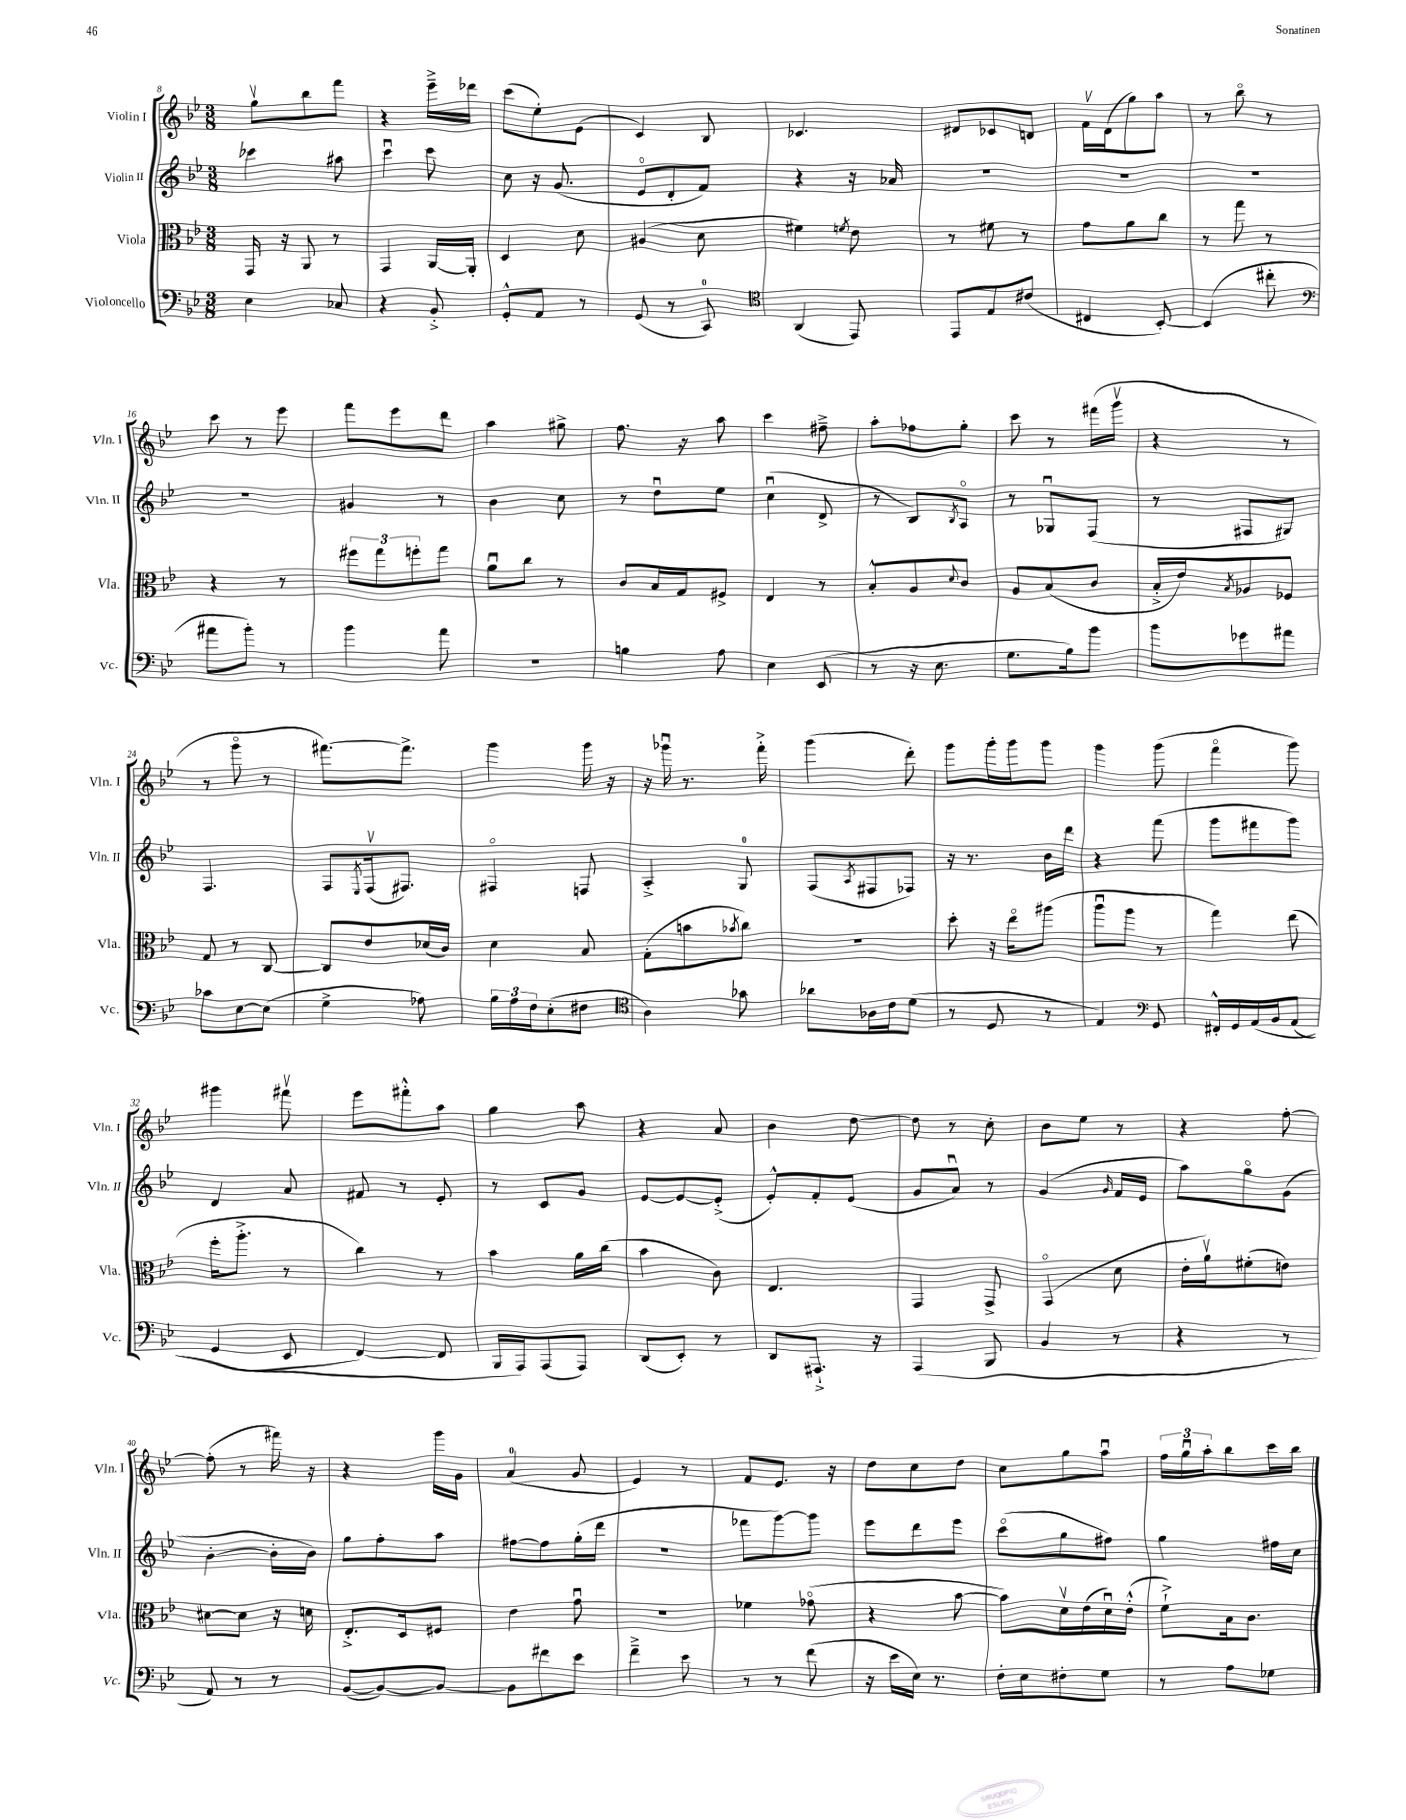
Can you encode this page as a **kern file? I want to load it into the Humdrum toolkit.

**kern	**kern	**kern	**kern
*staff4	*staff3	*staff2	*staff1
*clefF4	*clefC3	*clefG2	*clefG2
*k[b-e-]	*k[b-e-]	*k[b-e-]	*k[b-e-]
*M3/8	*M3/8	*M3/8	*M3/8
4E-	16GG	4ccc-	8ggv
.	16r	.	.
.	8AA	.	8bb-
8C-	8r	8aa#	8fff
=	=	=	=
4r	4GG	4cccu	4r
8BB-'^	[16AA	8ccc	16eee-~^
.	16AA']	.	16ddd-
=	=	=	=
8GG'^^	4D	8cc	(8ccc
8AA	.	16r	8ee-')
.	.	(8.g	.
8r	8d	.	(8e-
=	=	=	=
(8GG	(4A#	8e-o	4c)
8r	.	8d'	.
8CC)	8d	8f)	8B-
=	=	=	=
*clefC4	*	*	*
(4AA	4f#)	4r	4.c-
.	8qf	.	.
8EE-)	8e-	16r	.
.	.	16a-	.
=	=	=	=
8EE-	8r	4.r	8d#
8E-	8f#	.	8c-
(8c#	8r	.	8d
=	=	=	=
4C#	8g	4.r	16fv
.	.	.	(16d
.	8a	.	8gg)
[8BB-')	8cc	.	8aa
=	=	=	=
(4BB-]	8r	4.r	8r
.	8gg	.	8bb-o
8cc#'	8r	.	8r
=	=	=	=
*clefF4	*	*	*
8a#	4r	4.r	8ccc
8b-')	.	.	8r
8r	8r	.	8eee-
=	=	=	=
4b-	12ff#	4g#	8fff
.	12gg	.	.
.	.	.	8eee-
.	12ff'	.	.
8a	8gg	8r	8ddd
=	=	=	=
4.r	8au	4b-	4aa
.	8cc	.	.
.	8r	8cc	8gg#^
=	=	=	=
4B	8c	8r	8.ff
.	16B-	8ddu	.
.	16G	.	16r
8A	8F#^	8ee-	8aa
=	=	=	=
4E-	4E-	(4ccu	4ccc
(8EE-	8r	8d^	8ff#~^
=	=	=	=
8r	8B-'^^	8r	8aa'
16r	8A	8B-)	8ff-
8.E-	.	.	.
.	8qqd	8qB-	.
.	8c	8Ao	8gg'
=	=	=	=
8.G	8A	8r	8ccc
.	(8B-	8G-u	8r
16B-)	.	.	.
8b-	8c	(8F	(16fff#
.	.	.	16gggv
=	=	=	=
8b-	16B-'^	8r	4r
.	16e-)	.	.
.	8qB-	.	.
8g-	8A-	8F#	.
8a#	8F-	8G#)	8r
=	=	=	=
8c-	8G	4.F	8r
[8E-	8r	.	8gggo
(8E-]	[8C	.	8r
=	=	=	=
4G^	8C]	8F	[8.fff#)
.	.	8qE-	.
.	8e-	(16Fv	.
.	.	8.F#)	8.fff#^]
8A-)	(16d-	.	.
.	16c)	.	.
=	=	=	=
24B-	4d	4F#o	4ggg
24A	.	.	.
24F	.	.	.
(8E-'	.	.	.
8F#	8B-	8F	16ggg
.	.	.	16r
=	=	=	=
*clefC4	*	*	*
4A)	(8G'	4A'^	16r
.	.	.	16ggg-u
.	8b	.	8.r
.	8qb-	.	.
8g-	8cc)	8G	.
.	.	.	16fff'^
=	=	=	=
8a-	4.r	(8F	(4ggg
.	.	8qA	.
16A-	.	8F#	.
16c	.	.	.
(8d	.	8F-)	8ddd')
=	=	=	=
8r	8dd'	16r	8ggg
.	.	8.r	.
8D	16r	.	16ggg'
.	16ee-o	.	16ggg
8r	(8aa#	16b-	8ggg
.	.	16ddd	.
=	=	=	=
4E-)	8aau	4r	4ggg
.	8aa	.	.
*clefF4	*	*	*
8GG	8r	(8fff	(8ggg
=	=	=	=
16FF#'^^	4gg)	8ggg	4fffo
16GG	.	.	.
&(16AA	.	8fff#	.
16BB-	.	.	.
(8AA	(8ee-	8ggg)	8ggg)
=	=	=	=
4GG	16ff'	4d	4ggg#
.	8.aa'^	.	.
8EE-	8r	8a	8fff#v
=	=	=	=
[4FF)	4cc)	8f#	8eee-
.	.	8r	8fff#'^^
8FF]	8r	8e-'	8aa
=	=	=	=
16BBB-	4b-	8r	4gg
16AAA&)	.	.	.
(8AAA	.	8c	.
8AAA)	16a	8g	8aa
.	(16cc	.	.
=	=	=	=
(8DD	4b-	[8e-	4r
8EE-')	.	8e-_	.
8r	8c)	(8e-'^]	8a
=	=	=	=
8DD	4.E-	8e-'^^)	4b-
8.AAA#`^	.	8f'	.
.	.	(8e-	[8dd
16r	.	.	.
=	=	=	=
(4AAA	4GG	8g	8dd]
.	.	8au)	8r
8BBB-	8GG^	8r	8cc'
=	=	=	=
4BB-	(4GGo	(4g	8b-
.	.	.	8ee-
.	.	16qqg	.
8r	8d	16f	8r
.	.	16e-	.
=	=	=	=
4r	16e-'	8aa)	4r
.	16av)	.	.
.	(8f#'	8ggo	.
8r	8e)	(8g	[8ff'
=	=	=	=
8AA)	[8d#	[4b-'	(8ff']
8r	8d#]	.	8r
8r	16r	16b-']	16fff#)
.	16d	16b-)	16r
=	=	=	=
([8BB-	8.E-'^	8gg	4r
8BB-_)	.	8ff'	.
.	16D	.	.
8BB-_	8F#	8aa	16ggg
.	.	.	16g
=	=	=	=
8BB-]	4e-	[8ff#	(4a
8f#	.	8ff#]	.
8e-	8gu	(16gg'	8g
.	.	16ddd	.
=	=	=	=
4f~^	4.r	4.r	4e-)
8e-	.	.	8r
=	=	=	=
8r	4f-	8fff-	8f
8r	.	[8ggg)	8.e-
(8f	(8g-o	8ggg]	.
.	.	.	16r
=	=	=	=
16r	4r	8eee-	8dd
16e-	.	.	.
16E-)	.	8ddd	8cc
8.r	.	.	.
.	[8b-	8eee-	8dd
=	=	=	=
16F'	8b-])	(8ccco	8cc
16E-	.	.	.
8F#'	16dv	8gg	8gg
.	(16e-	.	.
8G	16du)	8ff#)	8aau
.	(16e-'^^	.	.
=	=	=	=
8r	8f`^)	4gg	24ff
.	.	.	24ggu
.	.	.	24aa'
8A	16B-	.	8bb-
.	8.c	.	.
8G-	.	16ff#	16ccc
.	.	16cc	16bb-
==	==	==	==
*-	*-	*-	*-
